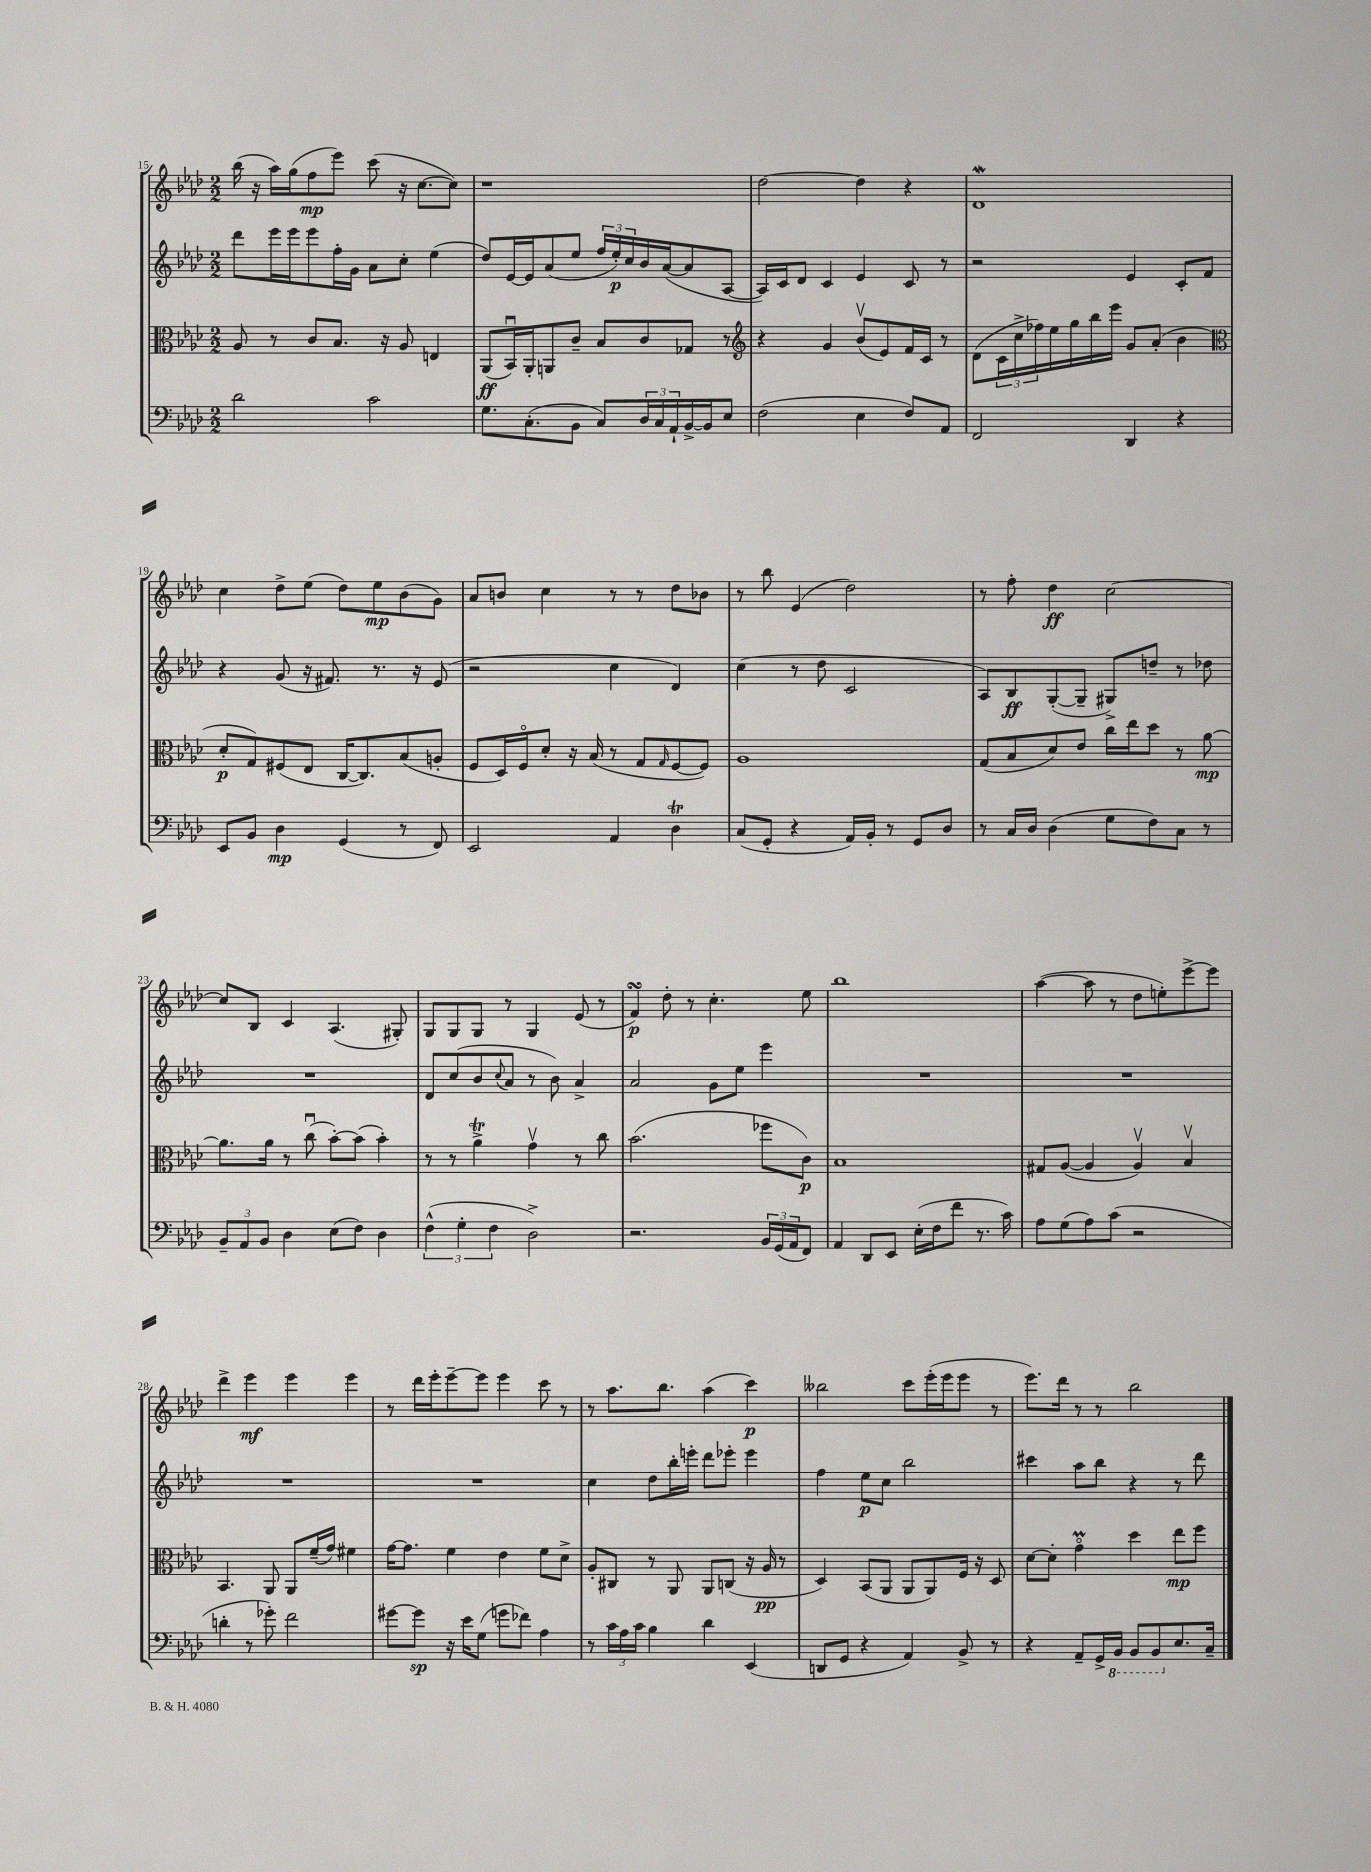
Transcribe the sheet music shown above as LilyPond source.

<<
\new StaffGroup <<
\new Staff = "s0" {
    \clef treble \key aes \major \numericTimeSignature \time 2/2
    bes''16( r16 aes''16) g''16( f''8\mp ees'''8) c'''8( r16 c''8.~ c''8) |
    r1 |
    des''2~ des''4 r4 |
    des'1\mordent |
    c''4 des''8-> ees''8( des''8) ees''8\mp bes'8( g'8) |
    aes'8 b'8 c''4 r8 r8 des''8 bes'8 |
    r8 bes''8 ees'4( des''2) |
    r8 f''8-. des''4\ff c''2~ |
    c''8 bes8 c'4 aes4.( gis8-.) |
    g8 g8 g8 r8 g4 ees'8( r8 |
    f'4\turn\p) des''8-. r8 c''4.-. ees''8 |
    bes''1 |
    aes''4~( aes''8 r8 des''8 e''8-.) ees'''8~-> ees'''8 |
    des'''4-> ees'''4\mf ees'''4 ees'''4 |
    r8 des'''16 ees'''16-. ees'''8~-- ees'''8 ees'''4 c'''8 r8 |
    r8 aes''8. bes''8. aes''4( c'''4\p) |
    beses''2 c'''8 ees'''16-.( ees'''16 ees'''8 r8 |
    ees'''8.) des'''16 r8 r8 bes''2 \bar "|." |
}
\new Staff = "s1" {
    \clef treble \key aes \major \numericTimeSignature \time 2/2
    des'''8 ees'''16 ees'''16 ees'''8 f''16-. g'16 aes'8 c''8-. ees''4( |
    des''8) ees'16~ ees'16 aes'8( ees''8 \tuplet 3/2 { f''16 ees''16-.\p) c''16 } bes'16 aes'16~( aes'8 aes8~ |
    aes16) c'16 des'8 c'4 ees'4 c'8 r8 |
    r2 ees'4 c'8-. f'8 |
    r4 g'8( r16 fis'8.) r8. r16 ees'8( |
    r2 c''4 des'4) |
    c''4( r8 des''8 c'2 |
    aes8) bes8\ff g8~-.( g8-- gis8->) d''8-- r8 des''8 |
    R1 |
    des'8 c''8( bes'8 \appoggiatura { c''8 } aes'8 r8 bes'8) aes'4-> |
    aes'2 g'8 ees''8 ees'''4 |
    R1 |
    R1 |
    R1 |
    R1 |
    c''4 des''8 bes''16-. e'''16-. des'''8 ees'''8-. ees'''4 |
    f''4 ees''8\p c''8 bes''2 |
    cis'''4 aes''8 bes''8 r4 r8 des'''8 \bar "|." |
}
\new Staff = "s2" {
    \clef alto \key aes \major \numericTimeSignature \time 2/2
    aes8 r8 c'8 bes8. r16 aes8 e4 |
    aes,8\ff( bes,16\downbow) aes,16-. a,8 c'8-- bes8 c'8 ges8 r8 |
    \clef treble r4 g'4 bes'8\upbow( ees'8) f'16 c'16 r8 |
    des'8( \tuplet 3/2 { c'16 c''16-> fes''16) } ees''16 g''16 bes''16 ees'''16 g'8 aes'8-.( bes'4 |
    \clef alto des'8-.\p g8) fis8( ees8 c16~ c8.) bes8( a8-. |
    f8 des16) f16\flageolet des'8-. r16 bes16( r8 g8 \grace { g16 } f8~ f8) |
    aes1 |
    g8( bes8 des'8) ees'8 c''16 ees''16 des''8 r8 aes'8~\mp |
    aes'8. aes'16 r8 c''8\downbow( bes'8~-.) bes'8( bes'4-.) |
    r8 r8 aes'4->\trill g'4\upbow r8 c''8 |
    bes'2.( fes''8 c'8\p) |
    bes1 |
    gis8 aes8~( aes4 aes4\upbow) bes4\upbow |
    bes,4. aes,8 aes,8 f'16--( g'16) fis'4 |
    g'16~ g'8. f'4 ees'4 f'8 des'8-> |
    aes8-. cis8 r8 aes,8 aes,8 c8( r16 aes16\pp r8 |
    des4) bes,8( aes,8 aes,8 aes,8) f16 r16 des8 |
    des'8~ des'8-. g'4\flageolet\prall des''4 ees''8\mp f''8 \bar "|." |
}
\new Staff = "s3" {
    \clef bass \key aes \major \numericTimeSignature \time 2/2
    des'2 c'2 |
    g8. c8.-.( bes,8 c8) \tuplet 3/2 { des16 c16 aes,16-! } bes,16~-> bes,16 ees8 |
    f2( ees4 f8) aes,8 |
    f,2 des,4 r4 |
    ees,8 bes,8 des4\mp g,4( r8 f,8) |
    ees,2 aes,4 des4\trill |
    c8( g,8-. r4 aes,16) bes,16-. r8 g,8 des8 |
    r8 c16 des16 des4( g8 f8) c8 r8 |
    \tuplet 3/2 { bes,8-- aes,8 bes,8 } des4 ees8( f8) des4 |
    \tuplet 3/2 { f4-^( g4-. f4 } des2->) |
    r2. \tuplet 3/2 { bes,16 g,16( aes,16 } f,8) |
    aes,4 des,8 ees,8 ees16-.( f16 f'8 r8. c'16) |
    aes8 g8( aes8) c'8( r2 |
    d'4-. r8 ges'8-.) f'2 |
    gis'8~ gis'8\sp r16 ees'16 g8( g'8 fes'8) aes4 |
    r8 \tuplet 3/2 { c'16 aes16 c'16 } bes4 des'4 ees,4( |
    d,8 g,8 r4 aes,4) bes,8-> r8 |
    r4 aes,8-- g,16-> \ottava #-1 bes,,16 bes,,8 bes,,8 \ottava #0 ees8. c16-- \bar "|." |
}
>>
>>
\layout { \context { \Score currentBarNumber = #15 } }
